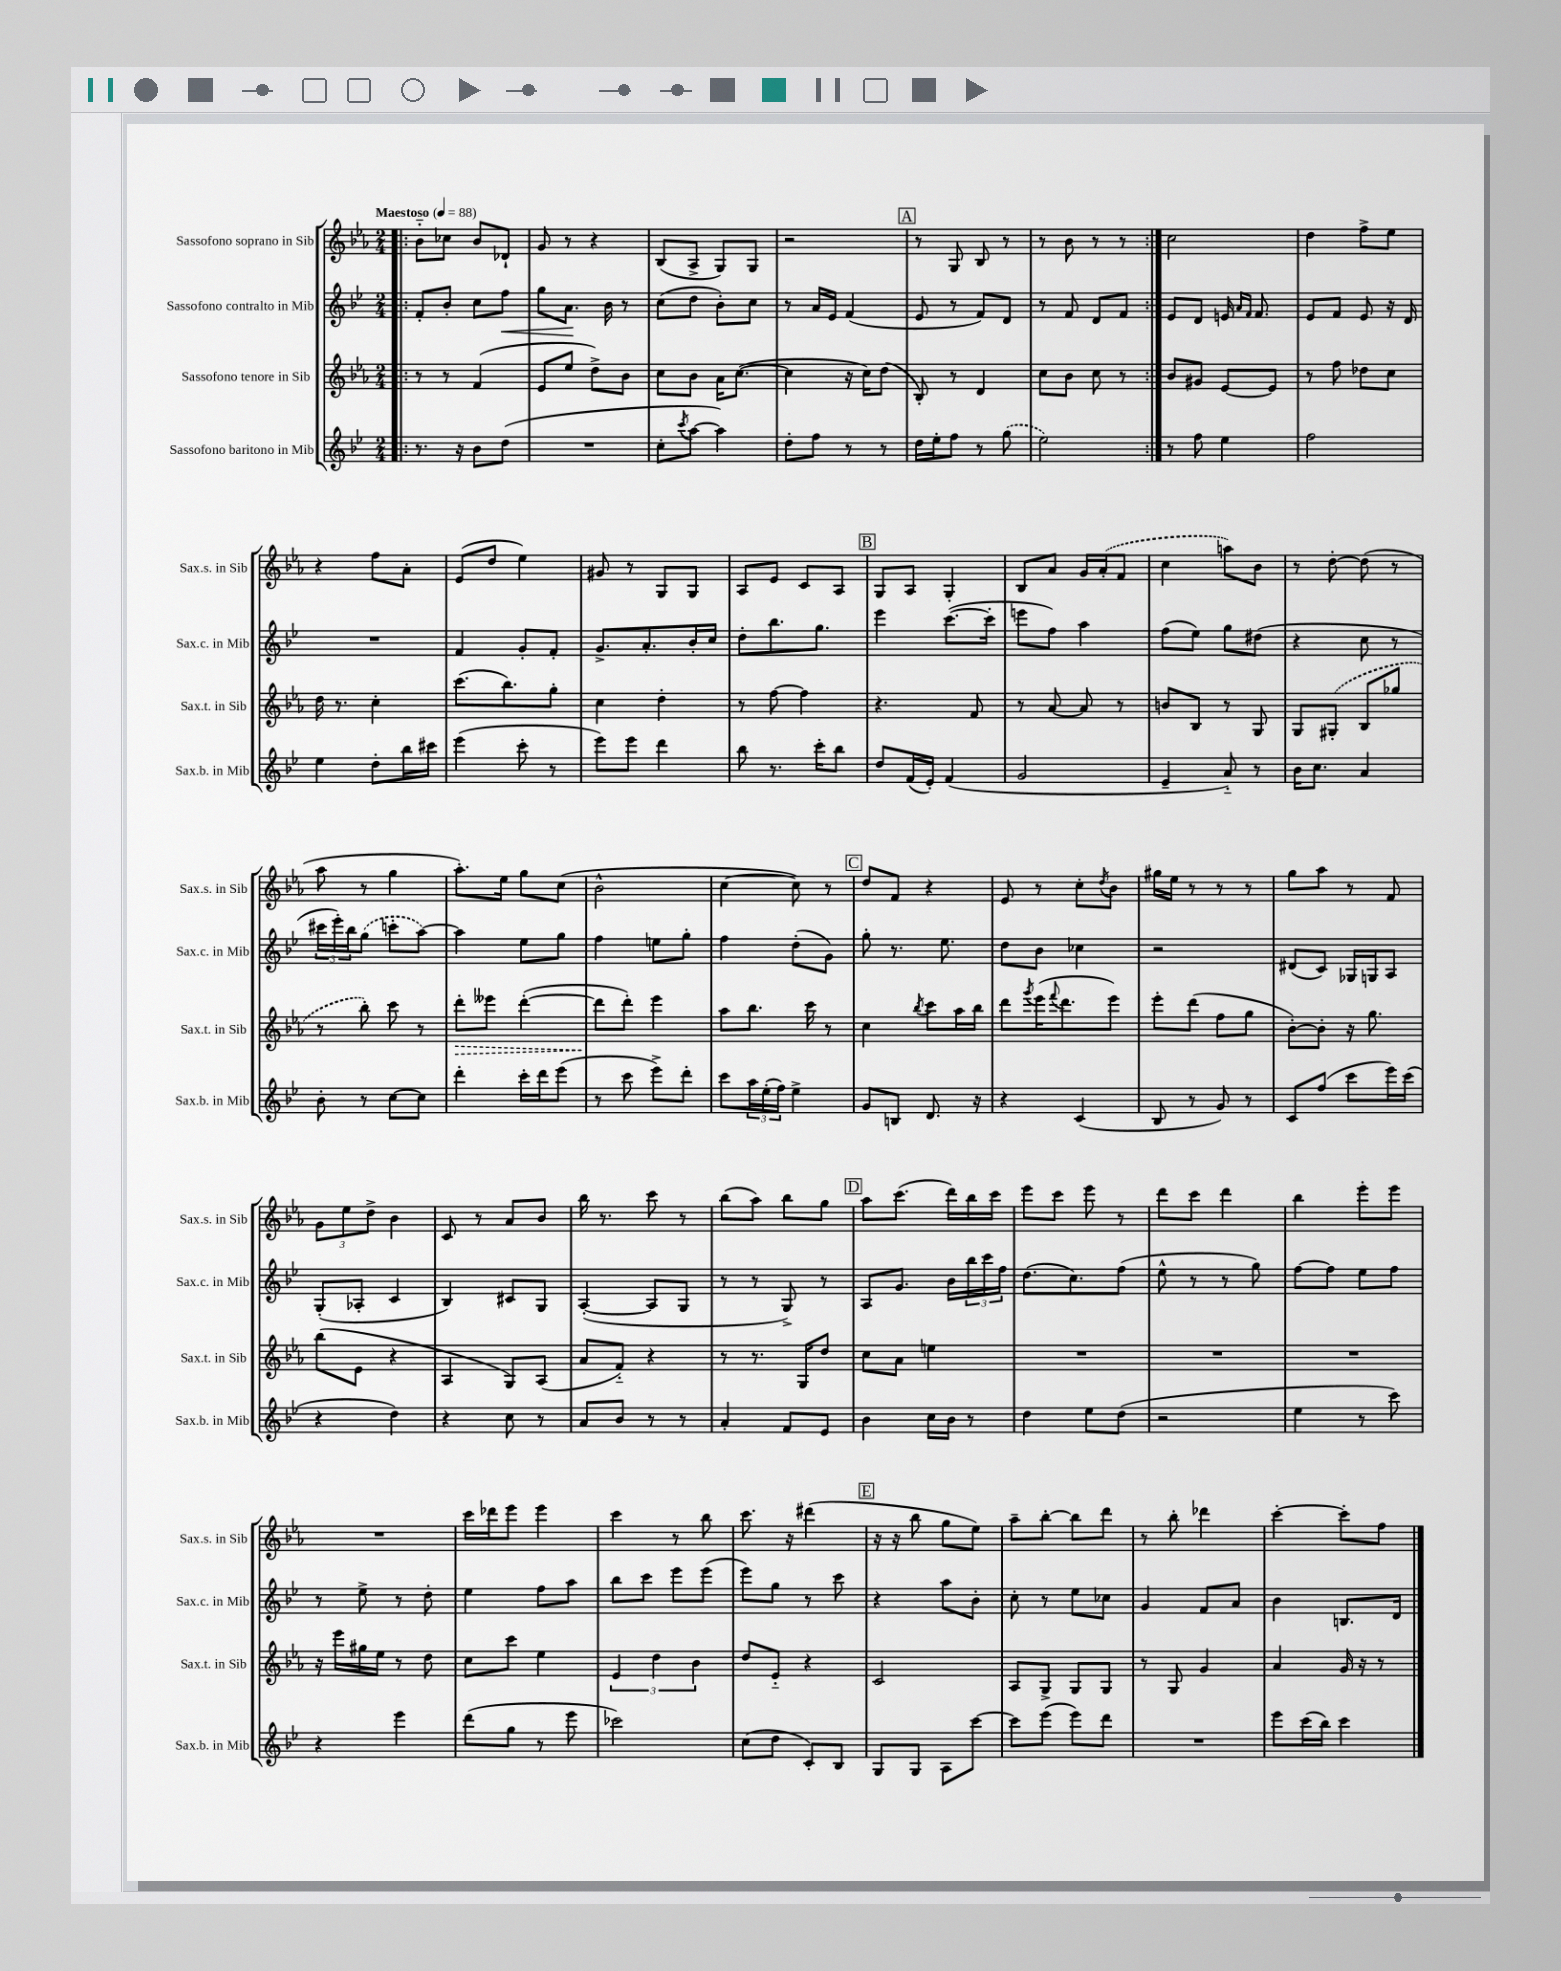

**kern	**kern	**dynam	**kern	**dynam	**kern
*part4	*part3	*part3	*part2	*part2	*part1
*staff4	*staff3	*staff3	*staff2	*staff2	*staff1
*I"Sassofono baritono in Mib	*I"Sassofono tenore in Sib	*	*I"Sassofono contralto in Mib	*	*I"Sassofono soprano in Sib
*I'Sax.b. in Mib	*I'Sax.t. in Sib	*	*I'Sax.c. in Mib	*	*I'Sax.s. in Sib
*clefG2	*clefG2	*	*clefG2	*	*clefG2
*k[b-e-]	*k[b-e-a-]	*	*k[b-e-]	*	*k[b-e-a-]
*M2/4	*M2/4	*	*M2/4	*	*M2/4
*MM88	*MM88	*	*MM88	*	*MM88
=1!|:	=1!|:	=1!|:	=1!|:	=1!|:	=1!|:
!	!	!	!	!	!LO:TX:a:B:t=Maestoso
8.r	8r	.	8f'/L	.	8b-\L
.	8r	.	8b-'/J	.	8cc-X\J
16r	.	.	.	.	.
8b-\L	(4f/	.	8cc\L	.	8b-/L
!	!	!	!	!LO:HP:b	!
(8dd\J	.	.	8ff\J	<	8d-X`/J
=2	=2	=2	=2	=2	=2
2r	8e-/L	.	8gg\L	.	8g/
.	8ee-/J	.	8.a\J	.	8r
.	8dd^\L)	.	.	.	4r
.	.	.	16b-\	[	.
.	8b-\J	.	8r	.	.
=3	=3	=3	=3	=3	=3
8cc'\L	8cc\L	.	(8cc\L	.	(8B-/L
8qccc/	.	.	.	.	.
[8aa\J	8b-\J	.	8dd\J	.	8A-^/J
4aa\])	16a-\KL	.	8b-'\L)	.	8G/L)
.	([8.cc\J	.	.	.	.
.	.	.	8cc\J	.	8G/J
=4	=4	=4	=4	=4	=4
8dd'\L	4cc\]	.	8r	.	2r
8ff\J	.	.	16a/LL	.	.
.	.	.	16e-/JJ	.	.
8r	16r	.	(4f/	.	.
.	16cc\KL)	.	.	.	.
8r	(8dd\J	.	.	.	.
!!LO:REH:place=s1:t=A
=5	=5	=5	=5	=5	=5
16dd\LL	8B-'/)	.	8e-/	.	8r
16ee-'\J	.	.	.	.	.
8ff\J	8r	.	8r	.	8G/
8r	4d/	.	8f/L)	.	8B-/
(8gg\	.	.	8d/J	.	8r
=6	=6	=6	=6	=6	=6
2ee-\)	8cc\L	.	8r	.	8r
.	8b-\J	.	8f/	.	8b-\
.	8cc\	.	8d/L	.	8r
.	8r	.	8f/J	.	8r
=7:|!	=7:|!	=7:|!	=7:|!	=7:|!	=7:|!
8r	8b-/L	.	8e-/L	.	2cc\
8ff\	8g#X/J	.	8d/J	.	.
4ee-\	[8e-/L	.	16en/	.	.
.	.	.	16qqa/LL	.	.
.	.	.	16qqf/JJ	.	.
.	.	.	8.f/	.	.
.	8e-/J]	.	.	.	.
=8	=8	=8	=8	=8	=8
2ff\	8r	.	8e-/L	.	4dd\
.	8ff\	.	8f/J	.	.
.	8dd-X\L	.	8e-/	.	8ff^\L
.	8cc\J	.	16r	.	8ee-\J
.	.	.	16d/	.	.
!!LO:LB:g=z
=9	=9	=9	=9	=9	=9
4ee-\	16dd\	.	2r	.	4r
.	8.r	.	.	.	.
8dd'\L	4cc'\	.	.	.	8ff\L
16bb-\L	.	.	.	.	8a-'\J
16ccc#X\JJ	.	.	.	.	.
=10	=10	=10	=10	=10	=10
(4eee-\	(8.ccc\L	.	4f/	.	(8e-/L
.	.	.	.	.	8dd/J
.	8.bb-\)	.	.	.	.
8ccc'\	.	.	8g'/L	.	4ee-\)
8r	8gg'\J	.	8f'/J	.	.
=11	=11	=11	=11	=11	=11
8eee-\L)	4cc\	.	8.g^/L	.	8g#X/
8eee-\J	.	.	.	.	8r
.	.	.	8.a'/	.	.
4ddd\	4dd'\	.	.	.	8G/L
.	.	.	16b-'/L	.	8G/J
.	.	.	16cc/JJ	.	.
=12	=12	=12	=12	=12	=12
8bb-\	8r	.	8dd'\L	.	8A-/L
8.r	[8ff\	.	8.bb-\	.	8e-/J
.	4ff\]	.	.	.	8c/L
16ccc'\KL	.	.	8.gg\J	.	.
8bb-\J	.	.	.	.	8A-/J
!!LO:REH:place=s1:t=B
=13	=13	=13	=13	=13	=13
8dd/L	4.r	.	4eee-\	.	8G/L
(16f/L	.	.	.	.	8A-/J
16e-'/JJ)	.	.	.	.	.
(4f/	.	.	([8.ccc\L	.	4G'/
.	8f/	.	.	.	.
.	.	.	16ccc'\Jk]	.	.
=14	=14	=14	=14	=14	=14
2g/	8r	.	8eeen\L	.	8B-/L
.	[8a-/	.	8ff\J)	.	8a-/J
.	8a-/]	.	4aa\	.	16g/LL
.	.	.	.	.	(16a-'/J
.	8r	.	.	.	8f/J
=15	=15	=15	=15	=15	=15
4e-~/	8bn/L	.	(8ff\L	.	4cc\
.	8B-/J	.	8ee-\J)	.	.
8a/)	8r	.	8gg\L	.	8aan\L)
8r	8G/	.	(8dd#X\J	.	8b-\J
=16	=16	=16	=16	=16	=16
16b-\KL	8G/L	.	4r	.	8r
8.cc\J	.	.	.	.	.
.	(8G#X'/J	.	.	.	[8dd'\
4a/	8B-/L	.	8cc\	.	(8dd\]
.	8gg-X/J	.	8r	.	8r
!!LO:LB:g=z
=17	=17	=17	=17	=17	=17
8b-'\	8r	.	24ccc#X\LL	.	8aa-\
.	.	.	24eee-'\)	.	.
.	.	.	24bb-\J	.	.
8r	8bb-'\)	.	(8gg\J	.	8r
[8cc\L	8ccc\	.	8cccn'\L	.	4gg\
8cc\J]	8r	.	[8aa\J)	.	.
=18	=18	=18	=18	=18	=18
!	!	!LO:HP:b	!	!	!
4ddd'\	8ddd'\L	>	4aa\]	.	8.aa-'\L)
.	8eee--X\J	.	.	.	.
.	.	.	.	.	16ee-\Jk
16ccc'\LL	([4ddd'\	.	8ee-\L	.	8gg\L
16ddd\J	.	.	.	.	.
(8eee-\J	.	.	8gg\J	.	(8cc\J
=19	=19	=19	=19	=19	=19
8r	8ddd\L]	.	4ff\	.	2b-^^\
8ccc\	8ddd'\J)	]	.	.	.
8eee-^\L)	4eee-\	.	8een\L	.	.
8ddd'\J	.	.	8gg'\J	.	.
=20	=20	=20	=20	=20	=20
8ccc\L	8aa-\L	.	4ff\	.	[4cc\
24aa\L	8.bb-\J	.	.	.	.
(24ee-'\	.	.	.	.	.
24ff\JJ)	.	.	.	.	.
4ee-^\	.	.	(8dd'\L	.	8cc\])
.	16ccc\	.	.	.	.
.	8r	.	8g\J)	.	8r
!!LO:REH:place=s1:t=C
=21	=21	=21	=21	=21	=21
8g/L	4cc\	.	8gg'\	.	8dd/L
8Bn/J	.	.	8.r	.	8f/J
.	8qbb-/	.	.	.	.
8.d/	8ccc\L	.	.	.	4r
.	.	.	8.ee-\	.	.
.	16aa-\L	.	.	.	.
16r	16bb-\JJ	.	.	.	.
=22	=22	=22	=22	=22	=22
4r	8ddd\L	.	8dd\L	.	8e-/
.	8qggg/	.	.	.	.
.	(16eee-\K	.	8b-\J	.	8r
.	8qqfff/	.	.	.	.
.	8.ddd\	.	.	.	.
(4c/	.	.	4cc-X\	.	8cc'\L
.	.	.	.	.	8qdd/
.	8eee-\J)	.	.	.	8b-\J
=23	=23	=23	=23	=23	=23
8B-/	8eee-'\L	.	2r	.	16gg#X\LL
.	.	.	.	.	16ee-\JJ
8r	(8ddd\J	.	.	.	8r
8g/)	8ff\L	.	.	.	8r
8r	8gg\J	.	.	.	8r
=24	=24	=24	=24	=24	=24
8c/L	[8b-'\L)	.	(8d#X/L	.	8gg\L
(8ff/J	8b-'\J]	.	8c/J)	.	8aa-\J
8ccc\L	16r	.	16G-X/LL	.	8r
.	8.gg\	.	16Gn/J	.	.
16eee-\L)	.	.	8A/J	.	8f/
(16ccc\JJ	.	.	.	.	.
!!LO:LB:g=z
=25	=25	=25	=25	=25	=25
4r	(8bb-\L	.	(8G'/L	.	12g\L
.	.	.	.	.	12ee-\
.	8e-\J	.	8A-X'/J	.	.
.	.	.	.	.	12dd^\J
4dd\)	4r	.	4c/	.	4b-\
=26	=26	=26	=26	=26	=26
4r	4A-/	.	4B-/)	.	8c/
.	.	.	.	.	8r
8cc\	8G/L)	.	8c#X/L	.	8a-/L
8r	(8A-/J	.	8G/J	.	8b-/J
=27	=27	=27	=27	=27	=27
8a/L	8a-/L	.	([4A'/	.	16bb-\
.	.	.	.	.	8.r
8b-/J	8f/J)	.	.	.	.
8r	4r	.	8A/L]	.	8ccc\
8r	.	.	8G/J	.	8r
=28	=28	=28	=28	=28	=28
4a'/	8r	.	8r	.	(8bb-\L
.	8.r	.	8r	.	8aa-\J)
8f/L	.	.	8G^/)	.	8bb-\L
.	16G/KL	.	.	.	.
8e-/J	8dd/J	.	8r	.	8gg\J
!!LO:REH:place=s1:t=D
=29	=29	=29	=29	=29	=29
4b-\	8cc\L	.	8A/L	.	8aa-\L
.	8a-\J	.	8.g/J	.	(8.ccc\J
16cc\LL	4een\	.	.	.	.
16b-\JJ	.	.	16b-\LL	.	16ddd\LL)
8r	.	.	24bb-\	.	16bb-\
.	.	.	24ccc\	.	.
.	.	.	.	.	16ccc\JJ
.	.	.	24ff\JJ	.	.
=30	=30	=30	=30	=30	=30
4dd\	2r	.	(8.dd\L	.	8eee-\L
.	.	.	.	.	8ccc\J
.	.	.	8.cc\)	.	.
8ee-\L	.	.	.	.	8eee-\
(8dd\J	.	.	(8ff\J	.	8r
=31	=31	=31	=31	=31	=31
2r	2r	.	8ee-^^\	.	8ddd\L
.	.	.	8r	.	8ccc\J
.	.	.	8r	.	4ddd\
.	.	.	8gg\)	.	.
=32	=32	=32	=32	=32	=32
4ee-\	2r	.	[8ff\L	.	4bb-\
.	.	.	8ff\J]	.	.
8r	.	.	8ee-\L	.	8eee-'\L
8ccc\)	.	.	8ff\J	.	8eee-\J
!!LO:LB:g=z
=33	=33	=33	=33	=33	=33
4r	16r	.	8r	.	2r
.	16eee-\LL	.	.	.	.
.	16gg#X\	.	8ee-^\	.	.
.	16ee-\JJ	.	.	.	.
4eee-\	8r	.	8r	.	.
.	8dd\	.	8dd'\	.	.
=34	=34	=34	=34	=34	=34
(8ddd\L	8cc\L	.	4ee-\	.	16ccc\LL
.	.	.	.	.	16ddd-X\J
8gg\J	8ccc\J	.	.	.	8eee-\J
8r	4ee-\	.	8ff\L	.	4eee-\
8eee-\	.	.	8aa\J	.	.
=35	=35	=35	=35	=35	=35
2ccc-X\)	6e-/	.	8bb-\L	.	4ccc\
.	.	.	8ccc\J	.	.
.	6dd\	.	.	.	.
.	.	.	8eee-\L	.	8r
.	6b-\	.	.	.	.
.	.	.	(8eee-\J	.	8bb-\
=36	=36	=36	=36	=36	=36
(8cc\L	8dd/L	.	8eee-\L)	.	8.ccc\
8dd\J	8e-/J	.	8gg\J	.	.
.	.	.	.	.	16r
8c'/L)	4r	.	8r	.	(4ddd#X\
8B-/J	.	.	8ccc\	.	.
!!LO:REH:place=s1:t=E
=37	=37	=37	=37	=37	=37
8G/L	2c/	.	4r	.	16r
.	.	.	.	.	16r
8G/J	.	.	.	.	8bb-\
8A\L	.	.	8aa\L	.	8gg\L
[8ccc\J	.	.	8b-'\J	.	8ee-\J)
=38	=38	=38	=38	=38	=38
8ccc\L]	8A-/L	.	8cc'\	.	8aa-~\L
(8eee-\J	8G^/J	.	8r	.	[8bb-'\J
8eee-\L)	8G/L	.	8ee-\L	.	8bb-\L]
8ddd\J	8G/J	.	8cc-X\J	.	8ddd\J
=39	=39	=39	=39	=39	=39
2r	8r	.	4g/	.	8r
.	8G/	.	.	.	8bb-'\
.	4g/	.	8f/L	.	4ddd-X\
.	.	.	8a/J	.	.
=40	=40	=40	=40	=40	=40
8eee-\L	4a-/	.	4b-\	.	[4ccc'\
(16ccc\L	.	.	.	.	.
16bb-\JJ)	.	.	.	.	.
4ccc\	16g/	.	8.Bn/L	.	8ccc'\L]
.	16r	.	.	.	.
.	8r	.	.	.	8ff\J
.	.	.	16d/Jk	.	.
==	==	==	==	==	==
*-	*-	*-	*-	*-	*-
